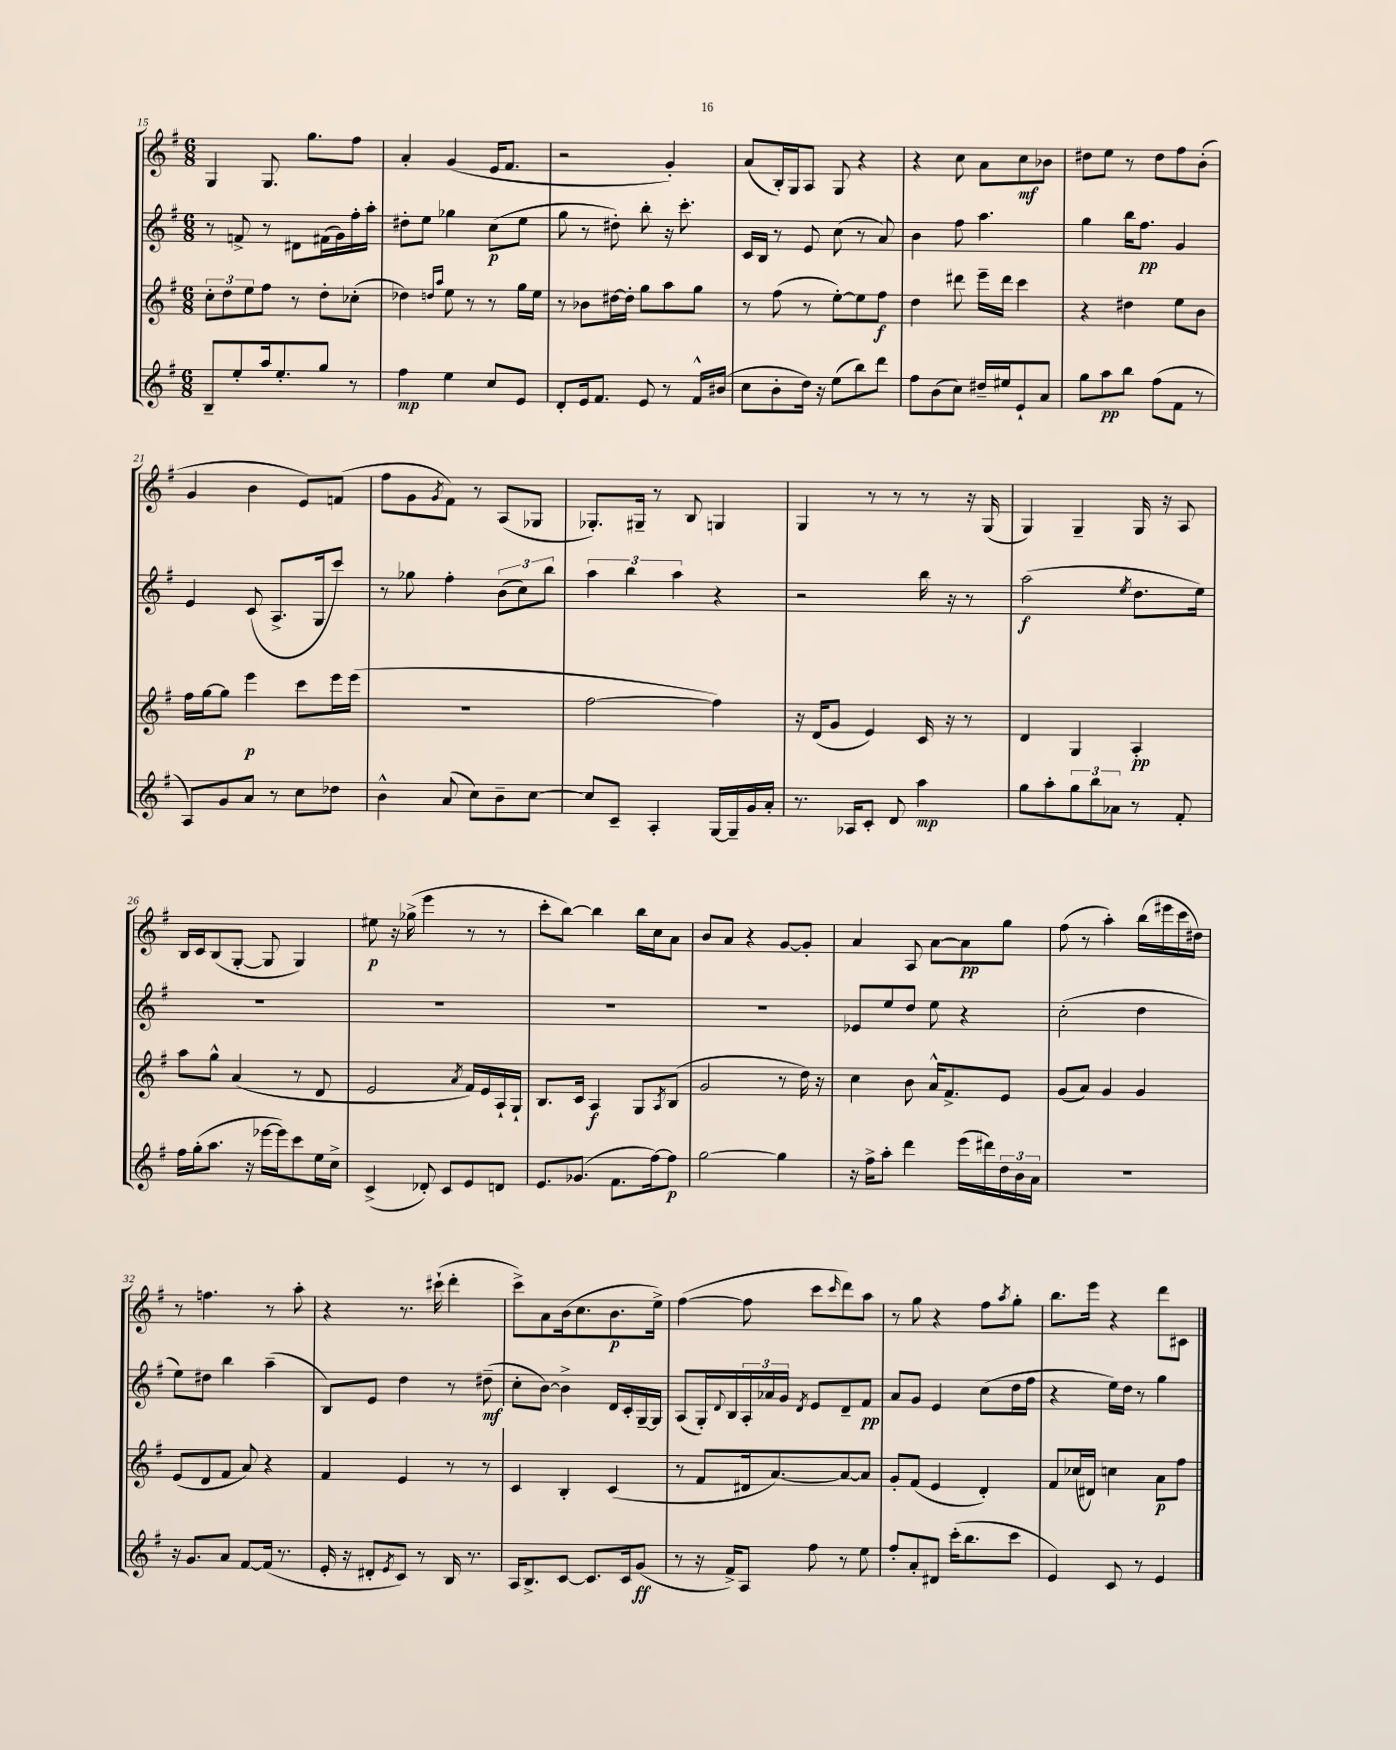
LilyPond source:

<<
\new StaffGroup <<
\new Staff = "s0" {
    \clef treble \key g \major \numericTimeSignature \time 6/8
    g4 g8. g''8. fis''8 |
    a'4-. g'4( e'16 fis'8. |
    r2 g'4-.) |
    a'8( b16-.) g16 a8 g8 r4 |
    r4 c''8 a'8 c''8\mf bes'8 |
    dis''8 e''8 r8 dis''8 fis''8 b'8-.( |
    g'4 b'4 e'8) f'8( |
    fis''8 g'8 \acciaccatura { g'8 } fis'8) r8 a8( ges8 |
    ges8.-.) gis16-- r8 b8 g4 |
    g4 r8 r8 r8 r16 g16( |
    g4) g4-- g16 r16 a8 |
    b16 c'16 b8( g8~-. g8 g4) |
    eis''8\p r16 ges''16->( e'''4 r8 r8 |
    c'''8-. b''8~) b''4 b''16 c''16 a'8 |
    b'8 a'8 r4 g'8~ g'8-. |
    a'4 a8 a'8~ a'8\pp g''8 |
    fis''8( r8 a''4-.) b''16( eis'''16 c'''16 dis''16) |
    r8 f''4. r8 a''8-. |
    r4 r8. cis'''16-!( d'''4-. |
    c'''8->) a'8 b'16( c''8. b'8.\p e''16->) |
    fis''4~( fis''8 c'''8 \grace { c'''16 } d'''8) a''8 |
    r8 g''8 r4 fis''8 \acciaccatura { a''8 } g''8-. |
    b''8. e'''16 r4 d'''8 cis'8 \bar "|." |
}
\new Staff = "s1" {
    \clef treble \key g \major \numericTimeSignature \time 6/8
    r8 f'8-> r8 dis'8 fis'16( g'16) fis''16-. a''16-. |
    dis''8-. e''8 ges''4 c''8\p( e''8 |
    g''8 r8 dis''8-.) b''8-. r16 c'''8.-. |
    c'16 b16 r8 e'8 c''8( r8 a'8) |
    b'4 fis''8 a''4. |
    g''4 b''16 fis''8.\pp g'4 |
    e'4 c'8( a8.-> g16 c'''8) |
    r8 ges''8 fis''4-. \tuplet 3/2 { b'8( c''8) b''8 } |
    \tuplet 3/2 { a''4 b''4 a''4 } r4 |
    r2 b''16 r16 r8 |
    a''2\f( \acciaccatura { e''8 } d''8. e''16) |
    R2. |
    R2. |
    R2. |
    R2. |
    ees'8 e''8 d''8 e''8 r4 |
    c''2-.( d''4 |
    e''8) dis''8 b''4 a''4--( |
    b8) e'8 d''4 r8 dis''8--\mf( |
    c''8-. b'8~) b'4-> d'16 c'16-. g16~-- g16 |
    a8( g16-.) \appoggiatura { d'8 } b16 \tuplet 3/2 { a16-. aes'16 g'16 } \acciaccatura { d'8 } e'8 d'8-- fis'8\pp |
    a'8 g'8 e'4 c''8( d''16 fis''16 |
    r4 e''16) d''16 r8 g''4 \bar "|." |
}
\new Staff = "s2" {
    \clef treble \key g \major \numericTimeSignature \time 6/8
    \tuplet 3/2 { c''8-. d''8 e''8 } fis''8 r8 d''8-. ces''8-.( |
    des''4) \grace { d''16 a''16 } e''8 r8 r8 g''16 e''16 |
    r8 bes'8 dis''16~ dis''16-. g''8 a''8 g''8 |
    r8 fis''8( r8 e''8~-.) e''8 fis''8\f |
    d''4 dis'''8 e'''16-- dis'''16 c'''4 |
    r4 dis''4 e''8 b'8 |
    fis''16 g''16~ g''8 e'''4\p c'''8 e'''16 e'''16( |
    r2. |
    fis''2~ fis''4) |
    r16 d'16( g'8 e'4) c'16 r16 r8 |
    d'4 g4 a4-.\pp |
    a''8 g''8-^ a'4( r8 d'8 |
    e'2 \acciaccatura { a'8 } fis'16) e'16 a16-! g16-! |
    b8. c'16 a4\f g8 \acciaccatura { a8 } b8( |
    g'2 r8 d''16) r16 |
    c''4 b'8 a'16-^ fis'8.-> e'8 |
    g'8( a'8) g'4 g'4 |
    e'8( d'8 fis'8 a'8) r4 |
    fis'4 e'4 r8 r8 |
    c'4 b4-. c'4( |
    r8 fis'8 dis'16 a'8.~) a'8~ a'8 |
    g'8-. fis'8( e'4 d'4-.) |
    fis'8 ces''16( dis'16) c''4 a'8\p fis''8 \bar "|." |
}
\new Staff = "s3" {
    \clef treble \key g \major \numericTimeSignature \time 6/8
    b8-- e''8-. a''16 e''8.-. g''8 r8 |
    fis''4\mp e''4 c''8 e'8 |
    d'8-. e'16 fis'8. e'8 r8 fis'16-^ bis'16( |
    c''8 b'8-. d''16) r16 e''8( b''8) d'''8 |
    fis''8 b'8( c''8) dis''16-- eis''16 e'8-! a'8 |
    g''8 a''8\pp b''8 fis''8( fis'8 r8 |
    a8) g'8 a'8 r8 c''8 des''8 |
    b'4-^ a'8( c''8) b'8-- c''8~ |
    c''8 c'8-- a4-. g16~ g16-- g'16 a'16-. |
    r8. aes16 c'8-. d'8 a''4\mp |
    g''8 a''8-. \tuplet 3/2 { g''8 b''8 aes'8 } r8 fis'8-. |
    fis''16 g''16-.( a''8. r16 ees'''16~ ees'''16) c'''8 e''16 c''16-> |
    c'4->( des'8-.) c'8 e'8 d'8 |
    e'8. ges'8.( fis'8. fis''16~) fis''8\p |
    g''2~ g''4 |
    r16 fis''16-> a''8-. d'''4 e'''16( dis'''16) \tuplet 3/2 { d''16 b'16 a'16 } |
    R2. |
    r16 g'8. a'8 fis'8~ fis'16( r8. |
    e'16-. r16 dis'8-. \acciaccatura { e'8 } c'8) r8 b16 r8. |
    a16 b8.-> c'8~ c'8. c'16 g'8\ff( |
    r8 r16 fis'16->) a8 fis''8 r8 e''8 |
    fis''8-. a'8-. dis'8 c'''16-.( b''8. c'''8 |
    e'4) c'8 r8 e'4 \bar "|." |
}
>>
>>
\layout { \context { \Score currentBarNumber = #15 } }
